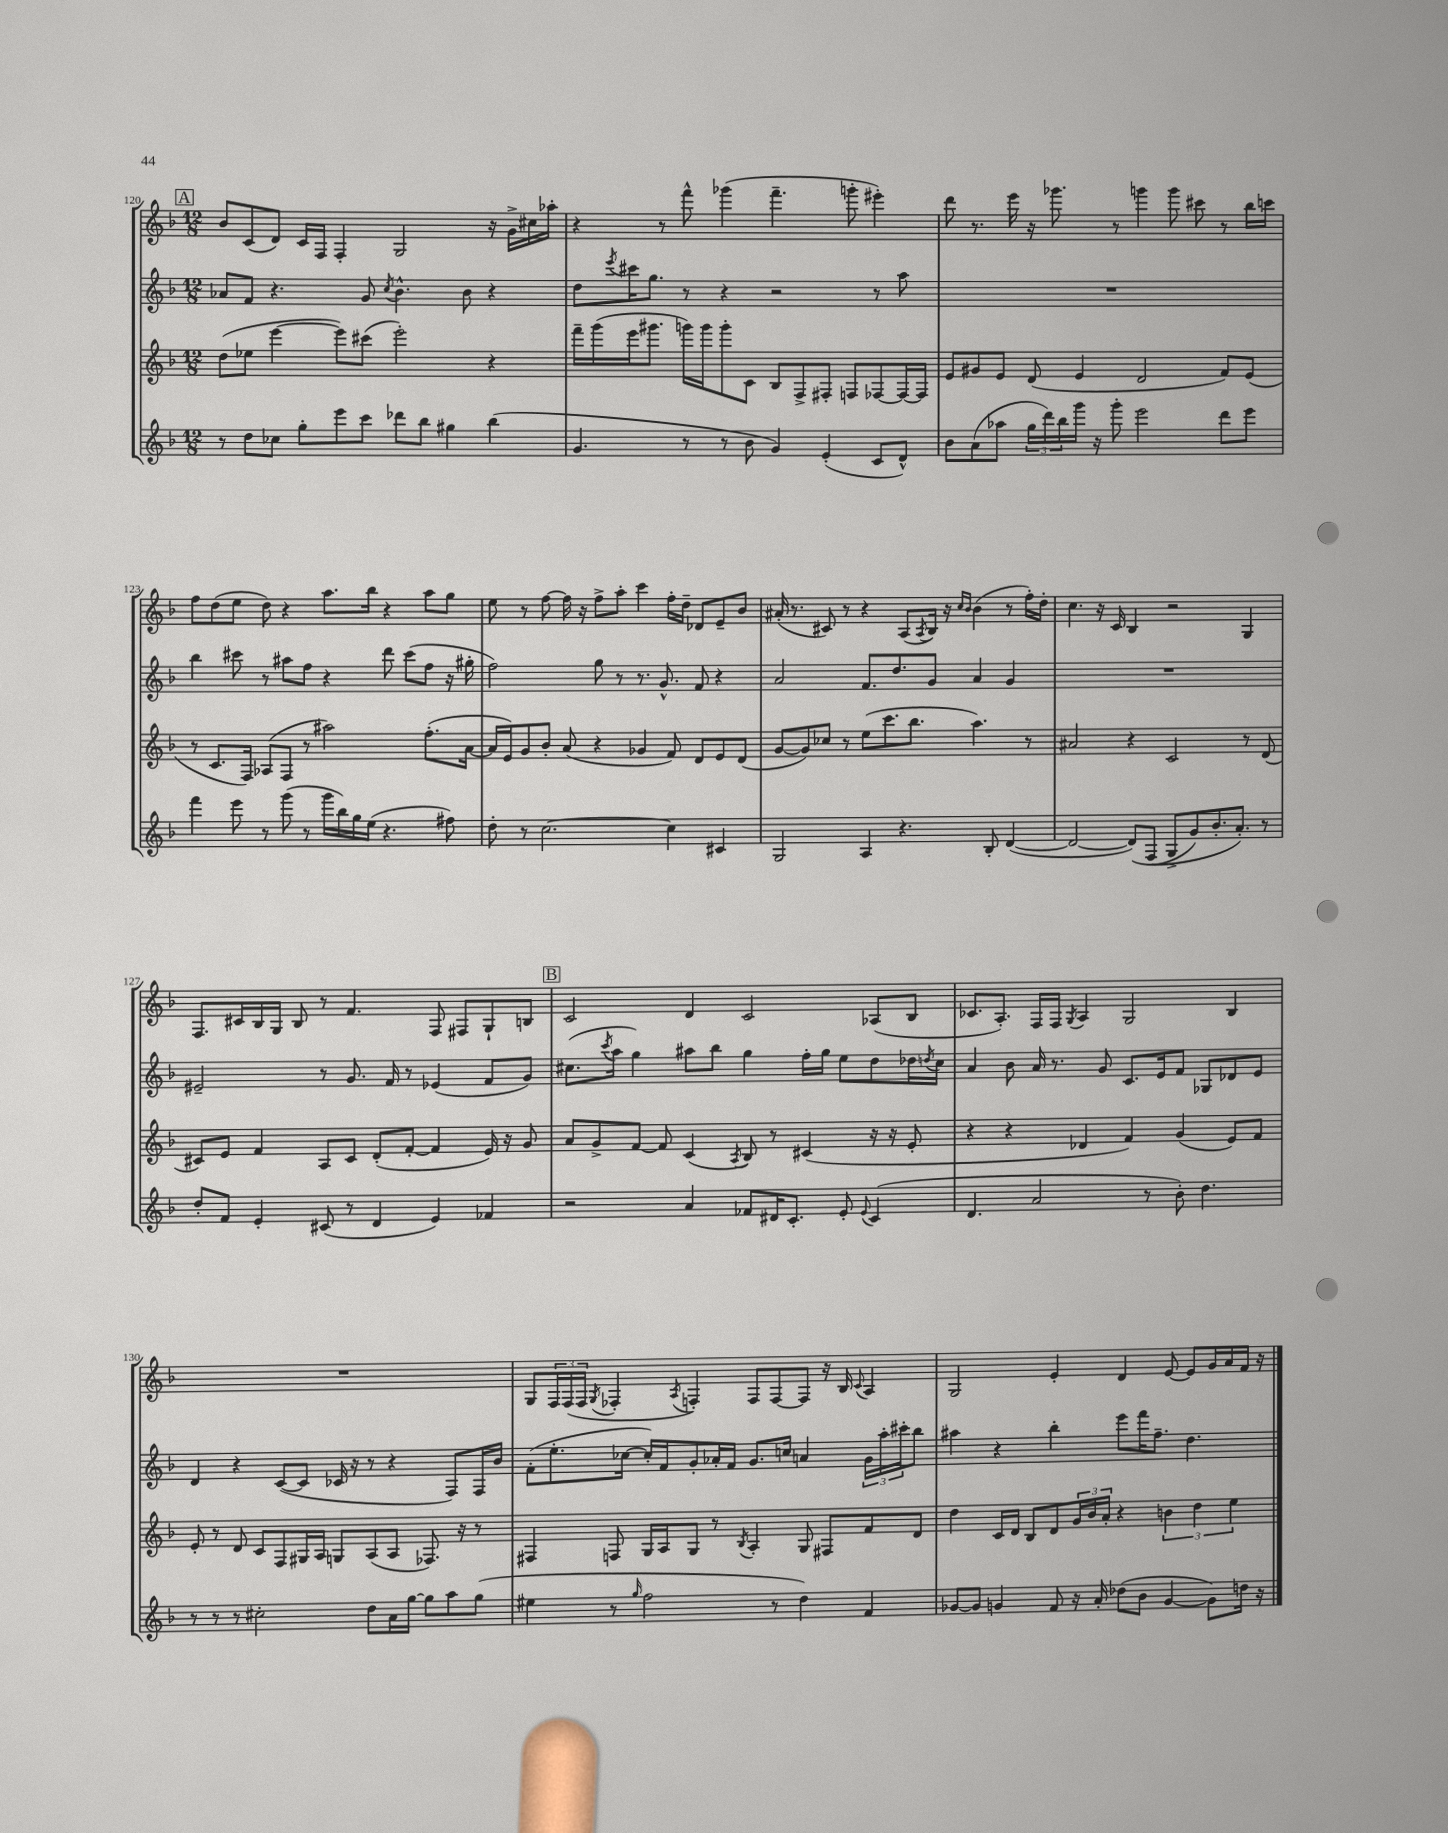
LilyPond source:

<<
\new StaffGroup <<
\new Staff = "s0" {
    \clef treble \key f \major \numericTimeSignature \time 12/8
    \mark \markup { \box "A" } bes'8 c'8( d'8) c'16 f16 f4-. g2 r16 g'16-> cis''16 aes''16-. |
    r4 r8 f'''8-^ ges'''4( f'''4.-- g'''8-. eis'''4-.) |
    d'''8 r8. e'''16 r16 ges'''8. r8 g'''4 g'''8 cis'''8 r8 bes''16 c'''16 |
    f''8 d''8( e''8 d''8) r4 a''8. bes''16 r4 a''8 g''8 |
    e''8 r8 f''8~ f''16 r16 f''8-> a''8-. c'''4 f''16-. d''16-- des'8 e'8-- bes'8 |
    ais'16-.( r8. cis'8) r8 r4 a8( \acciaccatura { a8 } bes16) r16 \grace { c''16 bes'16 } bes'4( r8 f''16-.) d''16-. |
    c''4. r16 c'16 bes4 r2 g4 |
    f8. cis'16 bes16 g16 bes8 r8 f'4. f8 fis8 g8-! b8 |
    \mark \markup { \box "B" } c'2 d'4 c'2 aes8( bes8 |
    ces'8. a8.-.) f16 f16 \acciaccatura { g8 } a4 g2 bes4 |
    R1. |
    g8 \tuplet 3/2 { f16 f16( f16 } \acciaccatura { g8 } fes4-. \acciaccatura { a8 } f4-.) f8 f8~ f8 r16 bes16 \appoggiatura { c'8 } a4 |
    g2 e'4-. d'4 e'8~ e'8 g'16 a'16 f'16 r16 \bar "|." |
}
\new Staff = "s1" {
    \clef treble \key f \major \numericTimeSignature \time 12/8
    \mark \markup { \box "A" } aes'8 f'8 r4. g'8 \acciaccatura { c''8 } bes'4.-^ bes'8 r4 |
    d''8 \acciaccatura { e'''8 } cis'''16 g''8. r8 r4 r2 r8 a''8 |
    R1. |
    bes''4 cis'''8 r8 ais''8 f''8 r4 d'''8 cis'''8( f''8 r16 gis''16-. |
    f''2) g''8 r8 r8. g'8.-^ f'8 r4 |
    a'2 f'8. d''8. g'8 a'4 g'4 |
    R1. |
    eis'2-- r8 g'8. f'16 r8 ees'4( f'8 g'8) |
    \mark \markup { \box "B" } cis''8.( \acciaccatura { c'''8 } a''16 g''4) ais''8 bes''8 g''4 f''16-. g''16 e''8 d''8 des''16 \acciaccatura { d''8 } cis''16 |
    a'4 bes'8 a'16 r8. g'8 c'8. e'16 f'8 ges8 des'8 e'8 |
    d'4 r4 c'8~( c'8 ces'16 r16 r8 r4 f8) f16 bes'16 |
    f'8-.( e''8.-. ces''16~ ces''16-.) f'16 g'8-. aes'16-. f'16 g'8. c''16 a'4 \tuplet 3/2 { g'16 a''16-. cis'''16-. } bes''8 |
    ais''4 r4 bes''4-. e'''8 f'''16 f''8.-- d''4. \bar "|." |
}
\new Staff = "s2" {
    \clef treble \key f \major \numericTimeSignature \time 12/8
    \mark \markup { \box "A" } d''8( ees''8 e'''4~ e'''8) cis'''8( e'''2-.) r4 |
    f'''16-- g'''16( e'''16 gis'''8. g'''16) g'''16 g'''8-. c'8 bes8 f8-> fis8-. f8 fes8~ fes16~ fes16 |
    e'8 gis'8 e'8 d'8( e'4 d'2 f'8) e'8( |
    r8 c'8. f16) aes8( f8 r8 ais''2) f''8.-.( a'16~ |
    a'16 e'16) g'8 bes'8-. a'8( r4 ges'4 f'8) d'8 e'8 d'8( |
    g'8~ g'8) ces''8 r8 e''8( c'''8. bes''8. a''4.) r8 |
    ais'2 r4 c'2 r8 d'8( |
    cis'8) e'8 f'4 a8 cis'8 d'8-.( f'8~-. f'4 e'16) r16 g'8 |
    \mark \markup { \box "B" } a'8 g'8-> f'8~ f'8 c'4( \acciaccatura { a8 } bes8) r8 cis'4( r16 r16 e'8-. |
    r4 r4 des'4 f'4) g'4( e'8) f'8 |
    e'8-. r8 d'8 c'8 f8 gis16 a16 g8 a8( a8 fes8.) r16 r8 |
    fis4 f8 g16 a16 g8 r8 \acciaccatura { bes8 } a4-. g8 fis8 f'8 d'8 |
    d''4 c'16 d'16 bes8 d'8 \tuplet 3/2 { g'16 bes'16 a'16-. } r4 \tuplet 3/2 { b'4 d''4 e''4 } \bar "|." |
}
\new Staff = "s3" {
    \clef treble \key f \major \numericTimeSignature \time 12/8
    \mark \markup { \box "A" } r8 d''8 ces''8 g''8-. e'''8 c'''8 des'''8 bes''8 gis''4 bes''4( |
    g'4. r8 r8 bes'8 g'4) e'4-.( c'8 d'8-^) |
    bes'8 a'8( aes''8 \tuplet 3/2 { g''16 d'''16) bes''16 } g'''16 r16 g'''8-. e'''2 d'''8 e'''8 |
    f'''4 e'''8 r8 g'''8( r8 g'''16 bes''16) g''16 e''16( r4. fis''8) |
    d''8-. r8 c''2.~ c''4 cis'4 |
    g2 a4 r4. bes8-. d'4~( |
    d'2~ d'8)\( f8( g8-> g'8) bes'8.-. a'8.-.\) r8 |
    d''8-. f'8 e'4-. cis'8( r8 d'4 e'4) fes'4 |
    \mark \markup { \box "B" } r2 a'4 fes'8 dis'16 c'8.-. e'8-. \appoggiatura { e'8 } c'4( |
    d'4. a'2 r8 bes'8-.) d''4. |
    r8 r8 r8 cis''2-. d''8 a'16 g''16~ g''8 a''8 g''8( |
    eis''4 r8 \grace { g''16 } f''2 r8 d''4) f'4 |
    ges'8~ ges'8 g'4 f'8 r16 a'16-. des''8( bes'8 g'4~ g'8) d''16 r16 \bar "|." |
}
>>
>>
\layout { \context { \Score currentBarNumber = #120 } }
